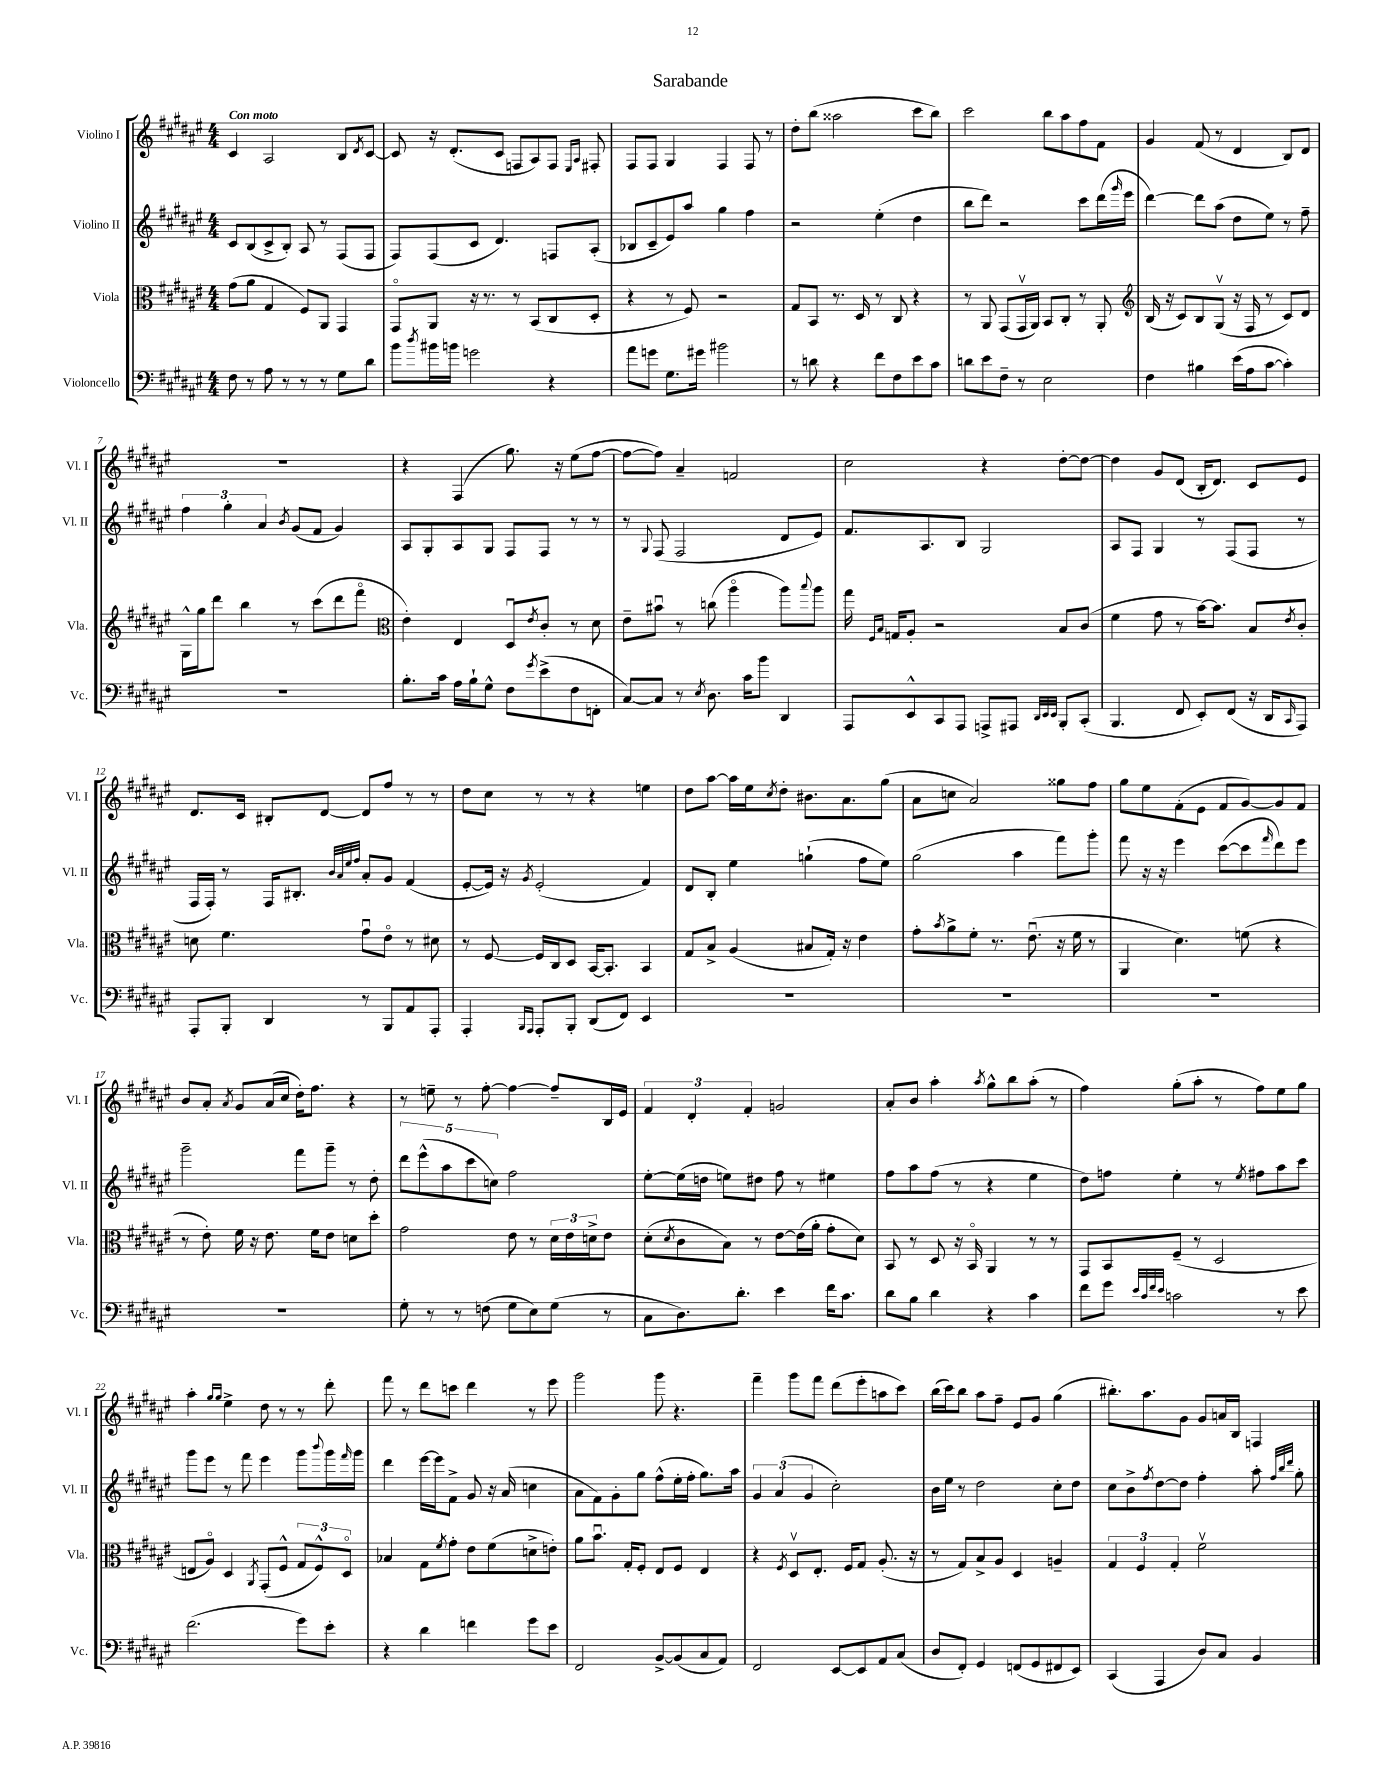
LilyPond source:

\header { title = "Sarabande" }
<<
\new StaffGroup <<
\new Staff = "s0" \with { instrumentName = "Violino I" shortInstrumentName = "Vl. I" } {
    \clef treble \key fis \major \numericTimeSignature \time 4/4 \tempo "Con moto"
    cis'4 ais2 b8 \acciaccatura { dis'8 } cis'8~ |
    cis'8 r16 dis'8.-.( cis'8 f8 ais8) f8 \grace { eis16 ais16 } fis8-. |
    fis8 fis8 gis4 fis4 fis8 r8 |
    dis''8-. b''8( aisis''2 cis'''8 b''8) |
    cis'''2 b''8 ais''8 fis''8 fis'8 |
    gis'4 fis'8( r8 dis'4 b8) dis'8 |
    R1 |
    r4 fis4( gis''8.) r16 eis''8( fis''8~ |
    fis''8~ fis''8) ais'4-- f'2 |
    cis''2 r4 dis''8~-. dis''8~ |
    dis''4 gis'8 dis'8( b16-. dis'8.) cis'8 eis'8 |
    dis'8. cis'16 bis8-. dis'8~ dis'8 fis''8 r8 r8 |
    dis''8 cis''8 r8 r8 r4 e''4 |
    dis''8 ais''8~ ais''16 eis''16 \acciaccatura { cis''8 } dis''8-. bis'8. ais'8. gis''8( |
    ais'8 c''8 ais'2) gisis''8 fis''8 |
    gis''8 eis''8 fis'8-.( eis'8 fis'8 gis'8~) gis'8 fis'8 |
    b'8 ais'8-. \acciaccatura { ais'8 } gis'8 ais'16( cis''16 dis''16-.) fis''8. r4 |
    r8 e''8-- r8 fis''8~-. fis''4~ fis''8-- b16 eis'16 |
    \tuplet 3/2 { fis'4 dis'4-. fis'4-. } g'2 |
    ais'8-. b'8 ais''4-. \acciaccatura { ais''8 } gis''8-^ b''8 ais''8-.( r8 |
    fis''4) gis''8-.( ais''8-. r8 fis''8) eis''8 gis''8 |
    ais''4-. \grace { gis''16 gis''16 } eis''4-> dis''8 r8 r8 dis'''8-. |
    fis'''8 r8 dis'''8 c'''8 dis'''4 r8 eis'''8 |
    gis'''2 gis'''8 r4. |
    fis'''4-- gis'''8 fis'''8 dis'''8( eis'''8-. a''8 cis'''8) |
    b''16( cis'''16) b''8 ais''8 fis''8-- eis'8 gis'8 gis''4( |
    bis''8.-.) ais''8. gis'8 gis'8 a'16 b16 f4 \bar "|." |
}
\new Staff = "s1" \with { instrumentName = "Violino II" shortInstrumentName = "Vl. II" } {
    \clef treble \key fis \major \numericTimeSignature \time 4/4
    cis'8 b8( cis'8-> b8-.) ais8 r8 fis8( fis8 |
    fis8) fis8( cis'8 dis'4.) f8 ais8-.( |
    bes8 cis'8-- eis'8) ais''8 gis''4 fis''4 |
    r2 eis''4-.( dis''4 |
    b''8 dis'''8) r2 cis'''8 dis'''16( \grace { gis'''16 } eis'''16 |
    dis'''4~) dis'''8 ais''8( dis''8 eis''8) r8 fis''8-- |
    \tuplet 3/2 { fis''4 gis''4-. ais'4 } \acciaccatura { b'8 } gis'8( fis'8 gis'4) |
    ais8 gis8-. ais8 gis8 fis8 fis8 r8 r8 |
    r8 \appoggiatura { gis8 } fis8( fis2 dis'8 eis'8) |
    fis'8. ais8. b8 gis2 |
    ais8 fis8 gis4 r8 fis8( fis8 r8 |
    fis16 fis16-.) r8 fis16 bis8.-. \grace { b'32 ais'32 eis''32 fis''32 } ais'8-. gis'8 fis'4( |
    eis'8~-. eis'16) r16 \acciaccatura { gis'8 } eis'2-.( fis'4) |
    dis'8 b8-. eis''4 g''4-!( fis''8 eis''8) |
    gis''2( ais''4 fis'''8) gis'''8-. |
    fis'''8 r16 r16 eis'''4 cis'''8~( cis'''8 \grace { fis'''16 } dis'''8) eis'''8 |
    gis'''2-- fis'''8 gis'''8-- r8 dis''8-. |
    \tuplet 5/4 { dis'''8 eis'''8-^( ais''8 cis'''8 c''8) } fis''2 |
    eis''8~-. eis''16( d''16 e''8) dis''8 fis''8 r8 eis''4 |
    fis''8 ais''8 fis''8( r8 r4 eis''4 |
    dis''8) f''8 eis''4-. r8 \acciaccatura { eis''8 } fis''8 ais''8 cis'''8 |
    gis'''8 eis'''8 r8 fis'''8 eis'''4 gis'''8 \appoggiatura { b'''8 } gis'''16 \grace { fis'''16 } gis'''16 |
    dis'''4 eis'''16~ eis'''16 fis'8-> gis'8 r16 ais'16( c''4 |
    ais'8 fis'8) gis'8-. gis''8 fis''8-^( eis''16-. fis''16-. gis''8.) ais''16 |
    \tuplet 3/2 { gis'4 ais'4( gis'4 } cis''2-.) |
    b'16 eis''16 r8 dis''2 cis''8-. dis''8 |
    cis''8 b'8-> \acciaccatura { fis''8 } dis''8~ dis''8 fis''4-. ais''8-. \grace { fis''32 b''32 dis'''32 } gis''8-. \bar "|." |
}
\new Staff = "s2" \with { instrumentName = "Viola" shortInstrumentName = "Vla." } {
    \clef alto \key fis \major \numericTimeSignature \time 4/4
    gis'8( ais'8 gis4 fis8) ais,8 gis,4 |
    gis,8\flageolet ais,8 r16 r8. r8 b,8( cis8 dis8-. |
    r4 r8 fis8) r2 |
    gis8 b,8 r8. dis16 r8 cis8 r4 |
    r8 ais,8 gis,8( gis,16\upbow ais,16) b,8 cis8-. r8 ais,8-. |
    \clef treble b16( r16 cis'8) b8 gis8\upbow( r16 fis16 r8 cis'8) dis'8 |
    gis16-^ gis''16 dis'''8 b''4 r8 cis'''8( dis'''8 fis'''8\flageolet |
    \clef alto eis'4-.) eis4 dis8\downbow \acciaccatura { eis'8 } cis'8-. r8 dis'8 |
    eis'8-- bis'8\downbow r8 c''8( ais''4\flageolet ais''8) \appoggiatura { b''8 } ais''8 |
    gis''16 \grace { fis16 b16 } g16 ais8-. r2 b8 cis'8( |
    fis'4 gis'8 r8 b'16~) b'8. b8 \acciaccatura { eis'8 } cis'8-. |
    d'8 fis'4. gis'8\downbow eis'8\flageolet r8 dis'8 |
    r8 fis8~ fis16 cis16 dis8 b,16~ b,8.-. b,4 |
    gis8 b8-> ais4( bis8 gis16-.) r16 eis'4 |
    gis'8-. \acciaccatura { b'8 } ais'8-> fis'8-. r8. eis'8.\downbow( r16 fis'16 r8 |
    ais,4 dis'4.) f'8( r4 |
    r8 eis'8-.) fis'16 r16 eis'8. fis'16 eis'8 d'8 dis''8-. |
    gis'2 eis'8 r8 \tuplet 3/2 { dis'16 eis'16 d'16-> } eis'8 |
    dis'8-.( \acciaccatura { dis'8 } cis'8 b8) r8 eis'8~ eis'16( ais'16-. gis'8-. dis'8) |
    b,8 r8 dis8 r16 b,16\flageolet ais,4 r8 r8 |
    gis,8 b,8 fis8--( r8 dis2 |
    e8 ais8\flageolet) dis4 \acciaccatura { ais,8 } gis,8-.( fis8-^ \tuplet 3/2 { gis8 fis8-^) dis8\flageolet } |
    bes4 gis8 \acciaccatura { fis'8 } gis'8-. eis'8 fis'8( d'8-> e'8-.) |
    ais'8 b'8.\downbow gis16-. fis8-. eis8 fis8 eis4 |
    r4 \acciaccatura { fis8 } dis8\upbow eis8.-. fis16 gis8 ais8.-.( r16 |
    r8 gis8) b8-> ais8 dis4 a4-- |
    \tuplet 3/2 { gis4 fis4 gis4-. } fis'2\upbow \bar "|." |
}
\new Staff = "s3" \with { instrumentName = "Violoncello" shortInstrumentName = "Vc." } {
    \clef bass \key fis \major \numericTimeSignature \time 4/4
    fis8 r8 ais8 r8 r8 r8 gis8 dis'8 |
    b'8 \acciaccatura { dis''8 } bis'16 b'16 g'2 r4 |
    ais'8 g'8 gis8. gis'16 bis'2 |
    r8 d'8 r4 fis'8 fis8 eis'8 cis'8 |
    d'8 eis'8 fis8-- r8 eis2 |
    fis4 bis4 eis'16( ais16 cis'8~ cis'4-.) |
    R1 |
    b8.-. cis'16 ais16 b16-! gis8-^ fis8 \acciaccatura { gis'8 } eis'8->( fis8 f,8-. |
    cis8~) cis8 r8 \acciaccatura { eis8 } dis8. cis'16 b'8 dis,4 |
    ais,,8 eis,8-^ cis,8 ais,,8 a,,8-> ais,,8 \grace { dis,32 eis,32 eis,32 } b,,8-. cis,8-.( |
    b,,4. fis,8 eis,8-.) fis,8( r16 dis,16 \grace { cis,16 } ais,,8) |
    ais,,8-. b,,8-. dis,4 r8 b,,8 ais,8 ais,,8-. |
    ais,,4-. \grace { b,,16 ais,,16 } ais,,8-. b,,8-. dis,8( fis,8) eis,4 |
    R1 |
    R1 |
    R1 |
    R1 |
    gis8-. r8 r8 f8( gis8 eis8) gis8( r8 |
    cis8 dis8.) dis'8.-. eis'4 fis'16 cis'8. |
    dis'8 b8 dis'4 r4 cis'4 |
    fis'8 gis'8 \grace { eis'32 cis'32 fis'32 eis'32 } c'2 r8 eis'8 |
    fis'2.( gis'8) eis'8-. |
    r4 dis'4 f'4 gis'8 eis'8 |
    fis,2 b,8~-> b,8( cis8 ais,8) |
    fis,2 eis,8~ eis,8 ais,8 cis8( |
    dis8 fis,8-.) gis,4 f,8( gis,8 fis,8 eis,8) |
    cis,4( ais,,4 dis8) cis8 b,4 \bar "|." |
}
>>
>>
